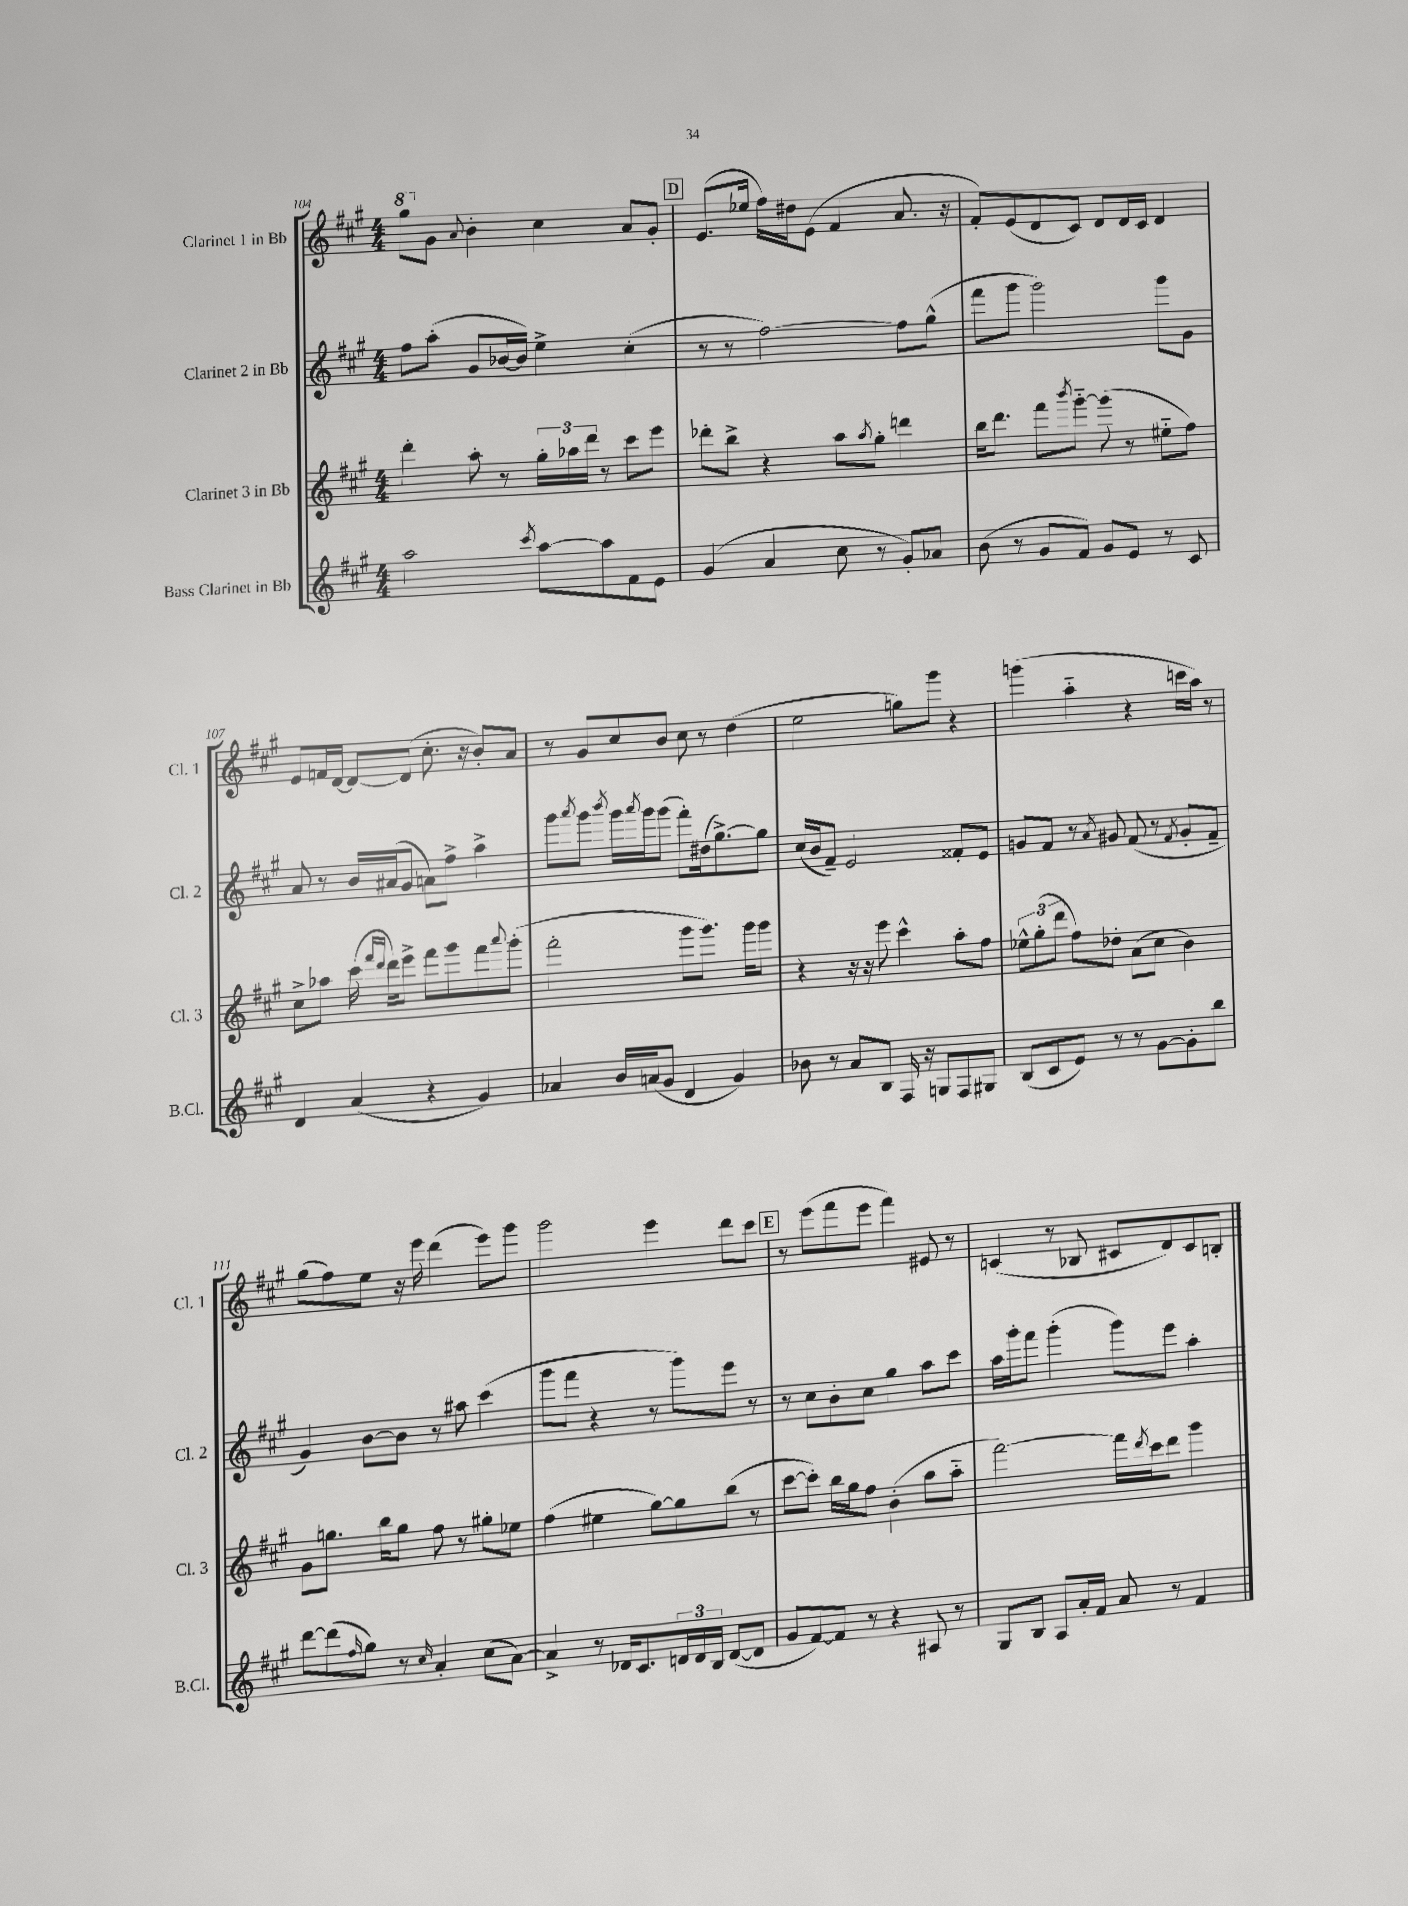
<<
\new StaffGroup <<
\new Staff = "s0" \with { instrumentName = "Clarinet 1 in Bb" shortInstrumentName = "Cl. 1" } {
    \clef treble \key a \major \numericTimeSignature \time 4/4
    \ottava #1 gis'''8 \ottava #0 gis'8 \appoggiatura { a'8 } b'4-. cis''4 a'8 gis'8-. |
    \mark \markup { \box "D" } e'8.( ees''16 fis''16) dis''16 e'8( fis'4 a'8. r16 |
    fis'8-.) e'8( d'8 cis'8) d'8 d'16 cis'16 d'4 |
    e'8 f'16 d'16~ d'8~ d'8( cis''8.-. r16 b'8-.) a'8 |
    r8 gis'8 cis''8 b'8 cis''8 r8 d''4( |
    e''2 g''8) gis'''8 r4 |
    g'''4( a''4-_ r4 c'''16 a''16) r8 |
    gis''8( fis''8) e''8 r16 e'''16 d'''4( e'''8) gis'''8 |
    gis'''2 e'''4 d'''8 cis'''8 |
    \mark \markup { \box "E" } r8 e'''8( fis'''8 e'''8 fis'''4) eis'8 r8 |
    c'4( r8 bes8 cis'8 d'8) cis'8 b8-. \bar "|." |
}
\new Staff = "s1" \with { instrumentName = "Clarinet 2 in Bb" shortInstrumentName = "Cl. 2" } {
    \clef treble \key a \major \numericTimeSignature \time 4/4
    fis''8 a''8-.( gis'8 bes'16~ bes'16) e''4-> cis''4-.( |
    \mark \markup { \box "D" } r8 r8 fis''2~) fis''8 gis''8-^( |
    fis'''8 gis'''8 gis'''2) gis'''8 gis'8 |
    a'8 r8 b'16 ais'16( gis'8 a'8) fis''8-> a''4-> |
    gis'''8 \acciaccatura { a'''8 } gis'''8 \acciaccatura { b'''8 } gis'''16 \acciaccatura { a'''8 } gis'''16 gis'''8( fis'''8-.) dis''16( gis''8.~->) gis''8 |
    cis''16( b'16 fis'8--) e'2 fisis'8-. e'8 |
    g'8 fis'8 r8 \acciaccatura { a'8 } gis'8 fis'8( r8 \acciaccatura { fis'8 } gis'8-. fis'8-- |
    gis'4) b'8~ b'8 r8 ais''8 cis'''4( |
    gis'''8 fis'''8 r4 r8 gis'''8) e'''8 r8 |
    \mark \markup { \box "E" } r8 cis''8 b'8-. cis''8 gis''4 a''8 cis'''8 |
    a''16 gis'''16-. fis'''8 gis'''4-.( gis'''8) e'''8 a''4-. \bar "|." |
}
\new Staff = "s2" \with { instrumentName = "Clarinet 3 in Bb" shortInstrumentName = "Cl. 3" } {
    \clef treble \key a \major \numericTimeSignature \time 4/4
    d'''4-. a''8-. r8 \tuplet 3/2 { gis''16-. aes''16 d'''16 } r8 cis'''8 e'''8 |
    \mark \markup { \box "D" } des'''8-. b''8-> r4 a''8 \acciaccatura { a''8 } gis''8-. d'''4 |
    b''16 d'''8. fis'''8 \acciaccatura { b'''8 } gis'''8~-_ gis'''8( r8 eis''8-_ fis''8) |
    cis''8-> aes''8 cis'''16( \grace { fis'''16 d'''16 } d'''16) e'''8-> fis'''8 gis'''8 fis'''8 \appoggiatura { a'''8 } gis'''8-.( |
    fis'''2-. gis'''8 gis'''8.) gis'''16 gis'''8 |
    r4 r16 r16 e'''8 cis'''4-^ a''8-. fis''8 |
    \tuplet 3/2 { ees''8-^ gis''8-.( d'''8 } fis''8) des''8-. a'8( cis''8 b'4) |
    gis'8 g''8. b''16 g''8 fis''8 r8 gis''8-. ees''8 |
    fis''4( eis''4 gis''8~) gis''8 b''8( r8 |
    \mark \markup { \box "E" } cis'''8~ cis'''8-.) b''16 gis''16 fis''8 b'4-.( a''8 a''8-_ |
    fis'''2~) fis'''16 \acciaccatura { d'''8 } cis'''16 d'''8 gis'''4 \bar "|." |
}
\new Staff = "s3" \with { instrumentName = "Bass Clarinet in Bb" shortInstrumentName = "B.Cl." } {
    \clef treble \key a \major \numericTimeSignature \time 4/4
    a''2 \acciaccatura { cis'''8 } a''8~ a''8 fis'8 e'8 |
    \mark \markup { \box "D" } gis'4( a'4 cis''8 r8 gis'8-.) aes'8 |
    b'8( r8 gis'8 fis'8) gis'8 e'8 r8 cis'8 |
    d'4 a'4( r4 gis'4) |
    aes'4 b'16 a'16( gis'8 d'4 gis'4) |
    bes'8 r8 a'8 b8 fis16 r16 g8 fis8 gis8 |
    b8( cis'8 e'8) r8 r8 gis'8~ gis'8-. b''8 |
    d'''8~ d'''8( \grace { fis''16 } gis''8) r8 \grace { cis''16 } a'4-. cis''8( a'8~) |
    a'4-> r8 des'16 cis'8. \tuplet 3/2 { d'16 d'16 b16 } d'8~( d'8 |
    \mark \markup { \box "E" } gis'8 fis'8~) fis'8 r8 r4 ais8 r8 |
    gis8 b8 a8 a'16-. fis'16 a'8 r8 fis'4 \bar "|." |
}
>>
>>
\layout { \context { \Score currentBarNumber = #104 } }
